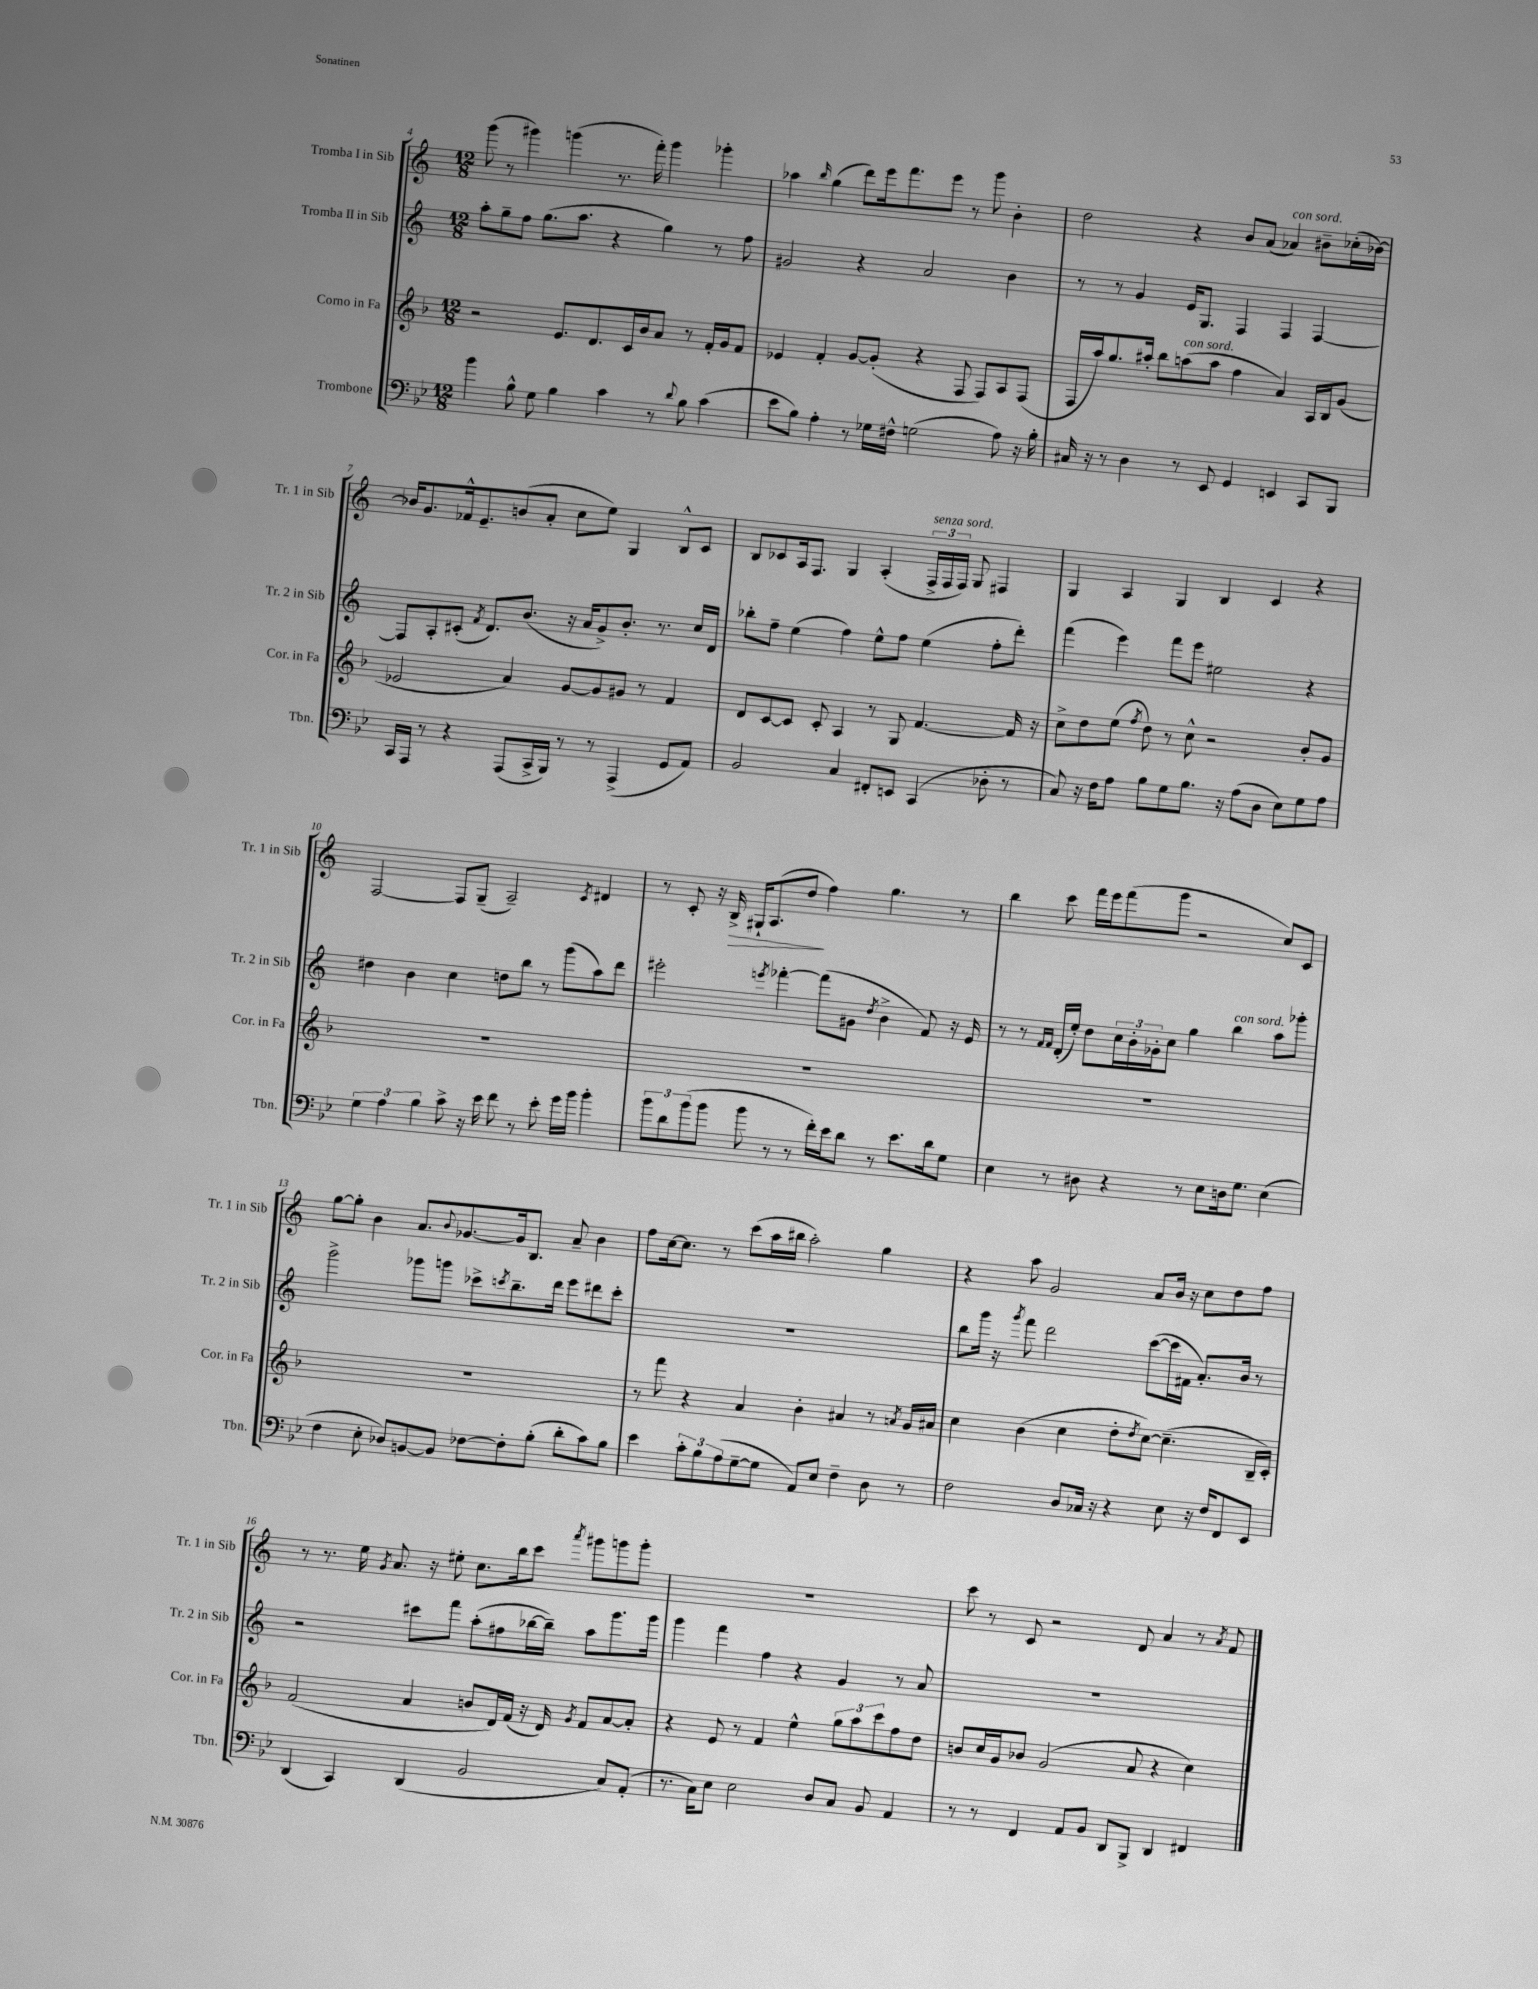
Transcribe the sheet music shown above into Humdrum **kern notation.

**kern	**kern	**kern	**kern
*staff4	*staff3	*staff2	*staff1
*clefF4	*clefG2	*clefG2	*clefG2
*k[b-e-]	*k[b-]	*k[]	*k[]
*M12/8	*M12/8	*M12/8	*M12/8
4b-	2r	8aa'	(8ggg
.	.	8gg~	8r
8B-^^	.	8ff	4ggg#)
8G	.	(8.gg	.
4B-	8.e	.	(4ggg
.	.	8.aa	.
.	8.d	.	.
4c	.	4r	8.r
.	16c	.	.
.	16b-	.	16fff')
8r	8a	4gg)	4ggg
8qqd	.	.	.
8B-	8r	.	.
(4c	16f'	8r	4ggg-'
.	16g	.	.
.	8f	8ff	.
=	=	=	=
8e-	4e-	2g#	4aa-
8B-)	.	.	.
.	.	.	16qqbb
4A'	4f'	.	(4gg
8r	[8g	4r	8ddd)
16G-	(8g']	.	16eee
16F#^^	.	.	8.fff
(2G	4r	2a	.
.	.	.	8eee
.	8F	.	8r
.	8F)	.	8ggg
8A)	8A	4b	4b'
16r	(8F	.	.
16B-'	.	.	.
=	=	=	=
16C#	16F	8r	2dd
16r	16aa)	.	.
8r	8.gg	8r	.
4D	.	4g	.
.	16aa#'	.	.
.	8bb-	.	.
8r	(8aa	16e	4r
.	.	8.G	.
8EE-	8aa	.	.
4GG	4ff	4F	8b
.	.	.	(8a
4EE	4a)	4F	4a-)
8CC	16A	[4F	8b#~
.	16B-	.	.
8BBB-	(8g	.	(16cc-'
.	.	.	[16b-)
=	=	=	=
16CC	2e-	8F]	16b-]
16AAA	.	.	8.g
8r	.	8A'	.
4r	.	(8c#'	16f-^^
.	.	.	8.e~
.	.	8qf	.
.	.	8.d)	.
(8AAA	4a)	.	(8b
.	.	(8.b	.
16CC^	.	.	8a'
16BBB-)	.	.	.
8r	[8g	16r	8cc
.	.	16a	.
8r	8g]	8g^)	8ee)
(4AAA^	8g#	8.b'	4G
.	8r	.	.
.	.	8.r	.
8GG	4f	.	8B^^
8AA)	.	16cc	8c
.	.	16d	.
=	=	=	=
2BB-	8d	8bb-'	8B
.	[8c	8ff~	8c-
.	8c]	(4ee	16A
.	.	.	8.F
.	8c'	.	.
4C	4A	4ff)	4G
8FF#'	8r	8ee^^	(4A'
8EE	8G	8ff	.
(4CC	[4.f	(4ee	24F^
.	.	.	24F
.	.	.	24F)
.	.	.	8G
8D-'	.	8ff'	4F#
8r	16f]	8ddd')	.
.	16r	.	.
=	=	=	=
8C)	8cc^	(4fff	4G
16r	8dd	.	.
16F	.	.	.
8A	(8ee	4eee)	4A
.	8qff	.	.
8B-	8dd)	.	.
8G	8r	8fff	4G
8.B-	8cc^^	8eee	.
.	2r	2ee#	4B
16r	.	.	.
(8A	.	.	.
8D	.	.	4c
8E-)	.	.	.
8G	8b-'	4r	4r
8A	8g	.	.
=	=	=	=
6G	1.r	4dd#	[2F
6A	.	.	.
.	.	4b	.
6B-	.	.	.
8c^	.	4cc	8F]
16r	.	.	(8G~
16e-	.	.	.
8f	.	8dd	2A~)
8r	.	8bb	.
8e-'	.	8r	.
16g	.	(8ggg	.
16b-	.	.	.
.	.	.	8qc
4b-'	.	8aa)	4d#
.	.	8ddd	.
=	=	=	=
12b-	1.r	2eee#'	8r
12d	.	.	.
.	.	.	8c'
(12b-	.	.	.
8b-	.	.	16r
.	.	.	16B^
8b-	.	.	16G#`
.	.	.	(8.A
.	.	8qeee	.
8r	.	[4fff-'	.
8r	.	.	8dd
16f')	.	(8fff-]	4ff)
16e-	.	.	.
8d	.	8g#	.
.	.	8qdd	.
8r	.	4b^	4.gg
8.e-	.	.	.
.	.	8f)	.
16d	.	.	.
8G	.	16r	8r
.	.	16e	.
=	=	=	=
4E-	1.r	8r	4bb
.	.	8r	.
.	.	16qqf	.
.	.	16qqf	.
8r	.	(16d'	8ccc
.	.	16ee')	.
8D#	.	8dd	16fff
.	.	.	16eee
4r	.	24cc	(8fff
.	.	24b'	.
.	.	24g-'	.
.	.	8cc	8ggg
8r	.	4gg	2r
8E-	.	.	.
16D	.	4bb	.
8.G	.	.	.
(4E-	.	8aa	8cc)
.	.	8ggg-'	8c
=	=	=	=
4F	1.r	2ggg^	[8gg
.	.	.	8gg']
8E-'	.	.	4b
8D-)	.	.	.
[8BB	.	8ggg-	8.a
8BB]	.	8ggg	.
.	.	.	8qqb
.	.	.	[8.g-
[8F-	.	8ccc-^	.
.	.	8qccc	.
8F-']	.	8.bb~	16g-]
.	.	.	8.B
(8B-'	.	.	.
.	.	16ddd	.
8d'	.	8eee	8a~
8c)	.	8ddd#	4b
8B-	.	8ccc'	.
=	=	=	=
4e-	8r	1.r	8ff
.	8fff	.	[16cc
.	.	.	8.cc]
12c'	4r	.	.
12B-	.	.	.
.	.	.	8r
(12A	.	.	.
[8G~	4a	.	(8ccc
8G]	.	.	16aa
.	.	.	16bb#
8AA)	4b-'	.	2aa')
8E-	.	.	.
4F~	4a#	.	.
8D	8r	.	4gg
.	8qa	.	.
8r	16g	.	.
.	16a#	.	.
=	=	=	=
2F	4cc	8bb	4r
.	.	16ggg	.
.	.	16r	.
.	.	8qggg	.
.	(4b-	8fff	8aa
.	.	2ddd	2g
8D	4cc	.	.
16C-	.	.	.
16r	.	.	.
4r	8dd'	.	.
.	8qdd	.	.
.	[8cc)	([8ccc	8a
8E-	(4.cc~]	16ccc]	16b
.	.	16f#	16r
16r	.	8.a')	8cc
16F	.	.	.
8FF	.	.	8dd
.	.	16b	.
8EE-	16B-~	8r	8ff
.	16c')	.	.
=	=	=	=
(4DD	(2f	2r	8r
.	.	.	8.r
4CC)	.	.	.
.	.	.	16ee
.	.	.	8qg
.	.	.	8.a
(4DD	4a	8ccc#	.
.	.	.	16r
.	.	8fff	8ee#'
2BB-	8b	(8aa'	8.cc
.	16d)	8ff#	.
.	(16f	.	16bb
.	16r	[16bb-	8ccc
.	16d)	16bb-~])	.
.	8qg	.	8qaaa
.	8f	8aa	8ggg#
8C)	[8a	8.ggg	8ggg
(8AA'	8a']	.	8ggg'
.	.	16ggg	.
=	=	=	=
8.r	4r	4ggg	1.r
16C)	.	.	.
8E-	8e	4fff	.
2E-	8r	.	.
.	4f	4ff	.
.	4ee^^	4r	.
8D	.	.	.
8C	12gg	4g	.
.	12aa	.	.
8BB-	.	.	.
.	12ccc	.	.
4AA	8ff	8r	.
.	8dd	8a	.
=	=	=	=
8r	8b	1.r	8ccc
8r	16cc	.	8r
.	16g	.	.
4FF	8b-	.	8c
.	(2g	.	2r
8AA	.	.	.
8BB-	.	.	.
8DD	.	.	.
8BBB-^	8a	.	8d
4DD	4r	.	4a
4FF#	4cc)	.	8r
.	.	.	8qa
.	.	.	8f
==	==	==	==
*-	*-	*-	*-
